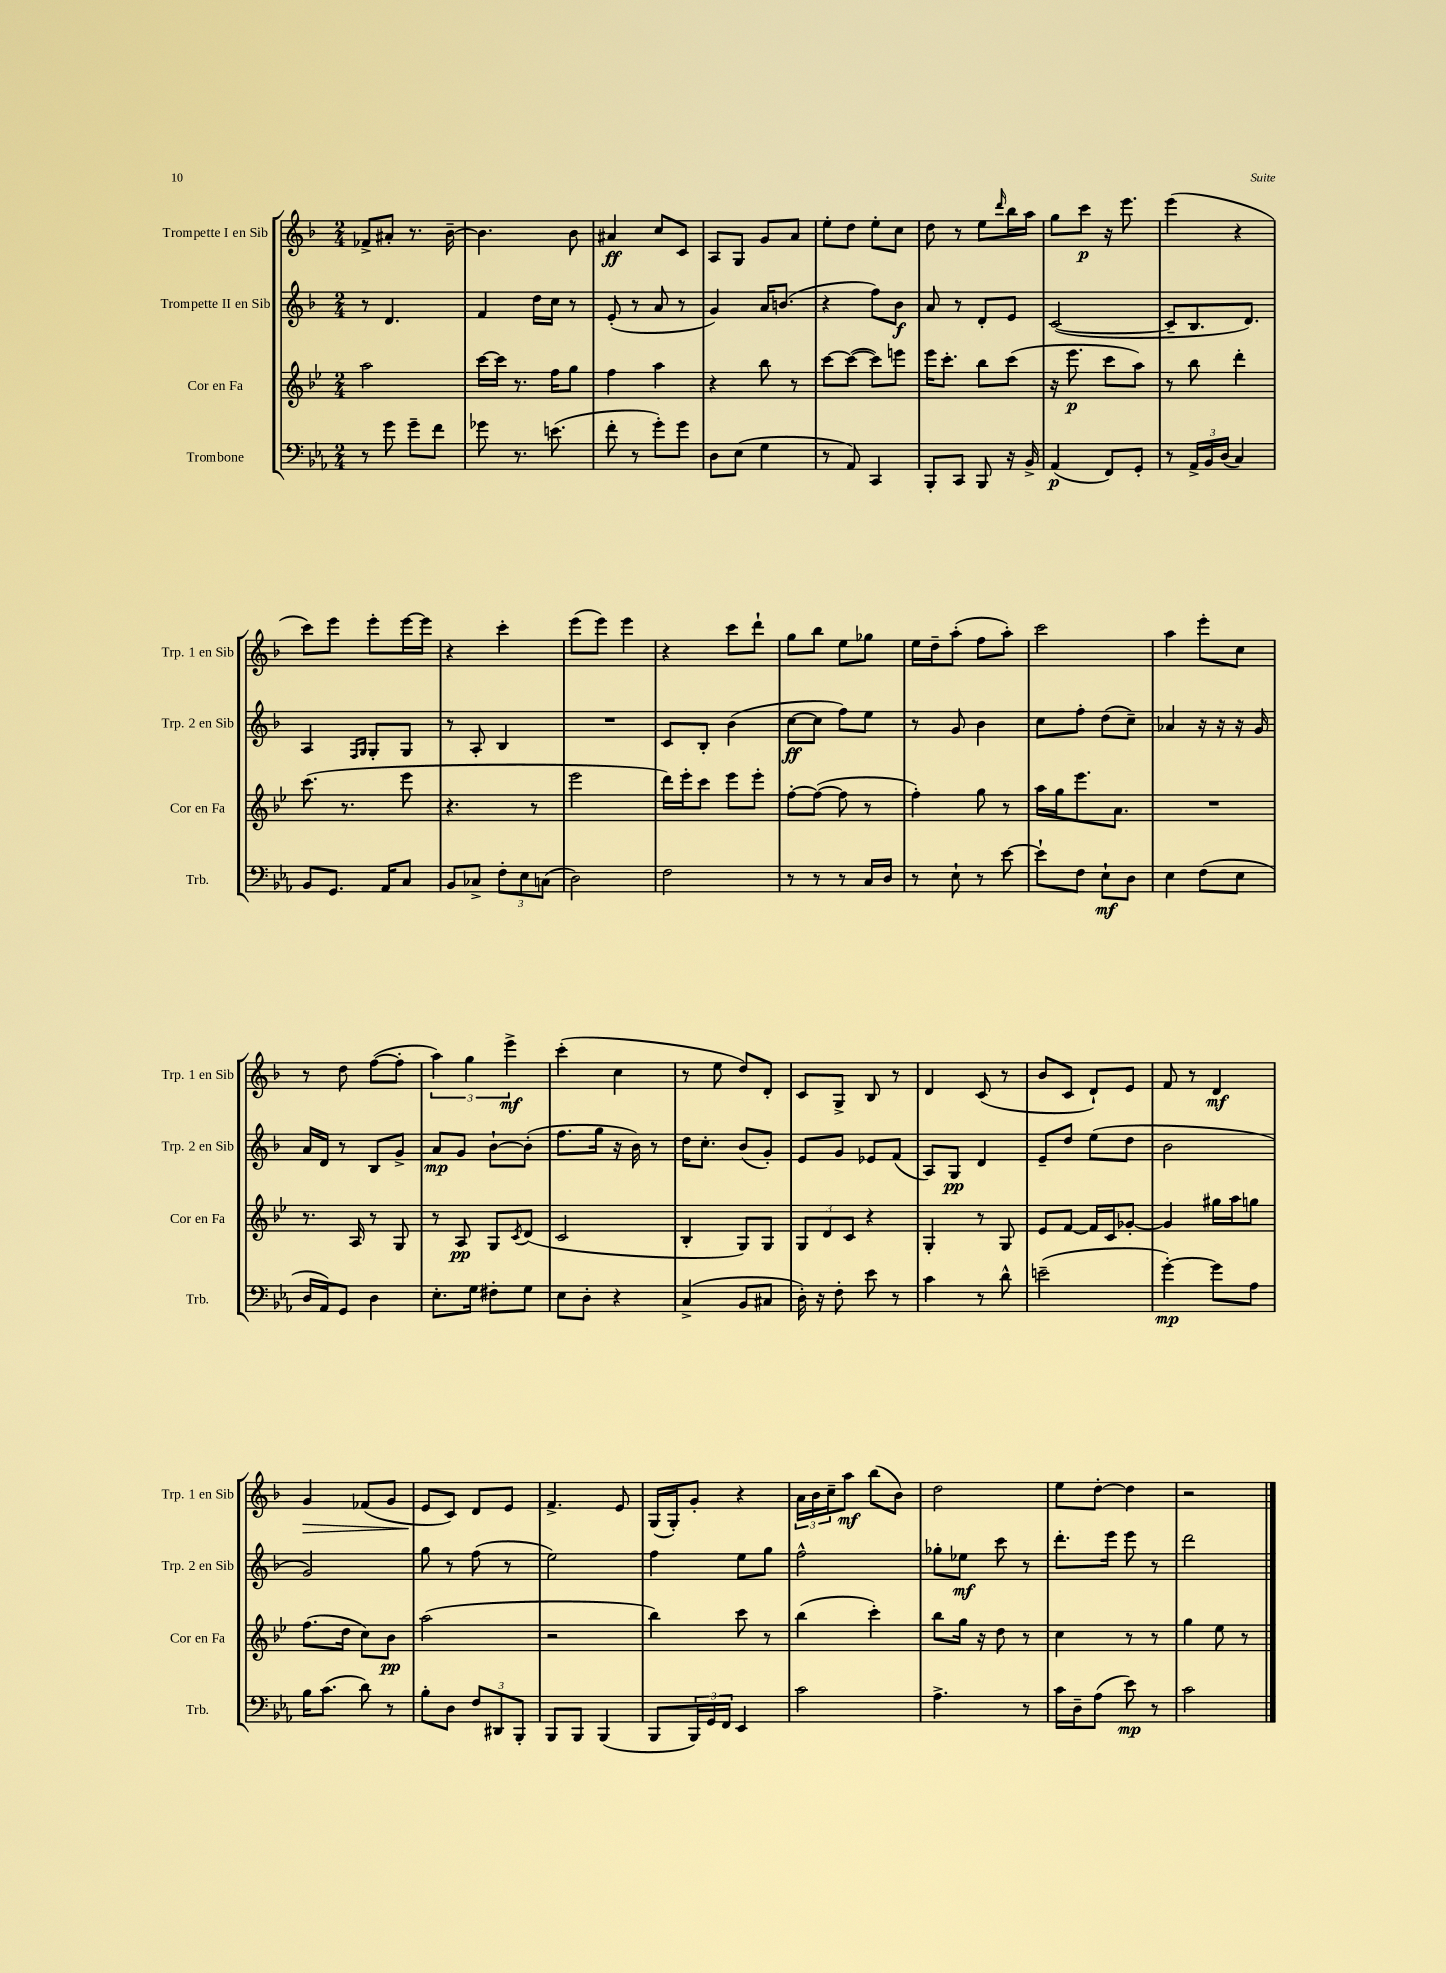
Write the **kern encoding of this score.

**kern	**dynam	**kern	**dynam	**kern	**dynam	**kern	**dynam
*part4	*part4	*part3	*part3	*part2	*part2	*part1	*part1
*staff4	*staff4	*staff3	*staff3	*staff2	*staff2	*staff1	*staff1
*I"Trombone	*	*I"Cor en Fa	*	*I"Trompette II en Sib	*	*I"Trompette I en Sib	*
*I'Trb.	*	*I'Cor en Fa	*	*I'Trp. 2 en Sib	*	*I'Trp. 1 en Sib	*
*clefF4	*	*clefG2	*	*clefG2	*	*clefG2	*
*k[b-e-a-]	*	*k[b-e-]	*	*k[b-]	*	*k[b-]	*
*M2/4	*	*M2/4	*	*M2/4	*	*M2/4	*
=43	=43	=43	=43	=43	=43	=43	=43
8r	.	2aa\	.	8r	.	8f-X^/L	.
8g\	.	.	.	4.d/	.	8a#X'/J	.
8g~\L	.	.	.	.	.	8.r	.
8f\J	.	.	.	.	.	.	.
.	.	.	.	.	.	[16b-~\	.
=44	=44	=44	=44	=44	=44	=44	=44
8g-X\	.	[16ccc\LL	.	4f/	.	4.b-\]	.
.	.	16ccc\JJ]	.	.	.	.	.
8.r	.	8.r	.	.	.	.	.
.	.	.	.	16dd\LL	.	.	.
(8.en\	.	16ff\KL	.	16cc\JJ	.	.	.
.	.	8gg\J	.	8r	.	8b-\	.
=45	=45	=45	=45	=45	=45	=45	=45
8f'\	.	4ff\	.	(8e'/	.	4a#X/	ff
8r	.	.	.	8r	.	.	.
8g'\L)	.	4aa\	.	8a/	.	8cc/L	.
8g\J	.	.	.	8r	.	8c/J	.
=46	=46	=46	=46	=46	=46	=46	=46
8D\L	.	4r	.	4g/)	.	8A/L	.
(8E-\J	.	.	.	.	.	8G/J	.
4G\	.	8bb-\	.	16a/KL	.	8g/L	.
.	.	.	.	(8.bn/J	.	.	.
.	.	8r	.	.	.	8a/J	.
=47	=47	=47	=47	=47	=47	=47	=47
8r	.	[8ccc\L	.	4r	.	8ee'\L	.
8AA-/)	.	(8ccc\J_	.	.	.	8dd\J	.
4CC/	.	8ccc\L])	.	8ff\L)	.	8ee'\L	.
.	.	8eeen\J	.	8b-\J	f	8cc\J	.
=48	=48	=48	=48	=48	=48	=48	=48
8BBB-'/L	.	16eee-\KL	.	8a/	.	8dd\	.
.	.	8.ccc'\J	.	.	.	.	.
8CC/J	.	.	.	8r	.	8r	.
8BBB-/	.	8bb-\L	.	8d'/L	.	8ee\L	.
.	.	.	.	.	.	16qqddd/	.
16r	.	(8ccc\J	.	8e/J	.	16bb-\L	.
16BB-^/	.	.	.	.	.	16aa\JJ	.
=49	=49	=49	=49	=49	=49	=49	=49
(4AA-/	p	16r	.	([2c/	.	8gg\L	.
.	.	8.eee-\	p	.	.	.	.
.	.	.	.	.	.	8ccc\J	p
8FF/L)	.	8ccc\L	.	.	.	16r	.
.	.	.	.	.	.	8.eee\	.
8GG'/J	.	8aa\J)	.	.	.	.	.
=50	=50	=50	=50	=50	=50	=50	=50
8r	.	8r	.	8c~/L]	.	(4eee\	.
24AA-^/LL	.	8bb-\	.	8.B-/	.	.	.
24BB-/	.	.	.	.	.	.	.
(24D/JJ	.	.	.	.	.	.	.
4C/)	.	4ddd'\	.	.	.	4r	.
.	.	.	.	8.d/J)	.	.	.
!!LO:LB:g=z
=51	=51	=51	=51	=51	=51	=51	=51
8BB-/L	.	(8.ccc\	.	4A/	.	8ccc\L)	.
8.GG/J	.	.	.	.	.	8eee\J	.
.	.	8.r	.	.	.	.	.
.	.	.	.	16qqF/LL	.	.	.
.	.	.	.	16qqG/JJ	.	.	.
.	.	.	.	8G'/L	.	8eee'\L	.
16AA-/KL	.	.	.	.	.	.	.
8C/J	.	8eee-\	.	8G/J	.	[16eee\L	.
.	.	.	.	.	.	16eee\JJ]	.
=52	=52	=52	=52	=52	=52	=52	=52
8BB-/L	.	4.r	.	8r	.	4r	.
8C-X^/J	.	.	.	8A'/	.	.	.
12F'\L	.	.	.	4B-/	.	4ccc'\	.
12E-\	.	.	.	.	.	.	.
.	.	8r	.	.	.	.	.
(12Cn\J	.	.	.	.	.	.	.
=53	=53	=53	=53	=53	=53	=53	=53
2D\)	.	2eee-\	.	2r	.	(8eee\L	.
.	.	.	.	.	.	8eee\J)	.
.	.	.	.	.	.	4eee\	.
=54	=54	=54	=54	=54	=54	=54	=54
2F\	.	16ddd\LL)	.	8c/L	.	4r	.
.	.	16eee-'\J	.	.	.	.	.
.	.	8ccc\J	.	8B-'/J	.	.	.
.	.	8eee-\L	.	(4b-\	.	8ccc\L	.
.	.	8eee-'\J	.	.	.	8ddd`\J	.
=55	=55	=55	=55	=55	=55	=55	=55
8r	.	[8ff'\L	.	[8cc\L	ff	8gg\L	.
8r	.	(8ff\J_	.	8cc\J]	.	8bb-\J	.
8r	.	8ff\]	.	8ff\L)	.	8ee\L	.
16C/LL	.	8r	.	8ee\J	.	8gg-X\J	.
16D/JJ	.	.	.	.	.	.	.
=56	=56	=56	=56	=56	=56	=56	=56
8r	.	4ff'\)	.	8r	.	16ee\LL	.
.	.	.	.	.	.	16dd~\J	.
8E-`\	.	.	.	8g/	.	(8aa'\J	.
8r	.	8gg\	.	4b-\	.	8ff\L	.
[8e-\	.	8r	.	.	.	8aa'\J)	.
=57	=57	=57	=57	=57	=57	=57	=57
8e-`\L]	.	16aa\LL	.	8cc\L	.	2ccc\	.
.	.	16gg\J	.	.	.	.	.
8F\J	.	8.eee-\	.	8ff'\J	.	.	.
8E-`\L	mf	.	.	(8dd\L	.	.	.
.	.	8.a\J	.	.	.	.	.
8D\J	.	.	.	8cc~\J)	.	.	.
=58	=58	=58	=58	=58	=58	=58	=58
4E-\	.	2r	.	4a-X/	.	4aa\	.
(8F\L	.	.	.	16r	.	8eee'\L	.
.	.	.	.	16r	.	.	.
8E-\J	.	.	.	16r	.	8cc\J	.
.	.	.	.	16g/	.	.	.
!!LO:LB:g=z
=59	=59	=59	=59	=59	=59	=59	=59
16D/LL	.	8.r	.	16a/LL	.	8r	.
16AA-/J)	.	.	.	16d/JJ	.	.	.
8GG/J	.	.	.	8r	.	8dd\	.
.	.	16A/	.	.	.	.	.
4D\	.	8r	.	8B-/L	.	([8ff\L	.
.	.	8G/	.	8g^/J	.	8ff'\J]	.
=60	=60	=60	=60	=60	=60	=60	=60
8.E-'\L	.	8r	.	8a/L	mp	6aa\)	.
.	.	8A/	pp	8g/J	.	.	.
.	.	.	.	.	.	6gg\	.
16G\Jk	.	.	.	.	.	.	.
8F#X'\L	.	8G/L	.	[8b-`\L	.	.	.
.	.	.	.	.	.	6eee^\	mf
.	.	8qc/	.	.	.	.	.
8G\J	.	(8d/J	.	(8b-'\J]	.	.	.
=61	=61	=61	=61	=61	=61	=61	=61
8E-\L	.	2c/	.	8.ff\L	.	(4ccc'\	.
8D'\J	.	.	.	.	.	.	.
.	.	.	.	16gg\Jk	.	.	.
4r	.	.	.	16r	.	4cc\	.
.	.	.	.	16b-\)	.	.	.
.	.	.	.	8r	.	.	.
=62	=62	=62	=62	=62	=62	=62	=62
(4C^/	.	4B-'/	.	16dd\KL	.	8r	.
.	.	.	.	8.cc'\J	.	.	.
.	.	.	.	.	.	8ee\	.
8BB-/L	.	8G/L)	.	(8b-/L	.	8dd/L)	.
8C#X/J	.	8G/J	.	8g'/J)	.	8d'/J	.
=63	=63	=63	=63	=63	=63	=63	=63
16D'\)	.	12G/L	.	8e/L	.	8c/L	.
16r	.	.	.	.	.	.	.
.	.	12d/	.	.	.	.	.
8F'\	.	.	.	8g/J	.	8G^/J	.
.	.	12c/J	.	.	.	.	.
8e-\	.	4r	.	8e-X/L	.	8B-/	.
8r	.	.	.	(8f/J	.	8r	.
=64	=64	=64	=64	=64	=64	=64	=64
4c\	.	4G'/	.	8A/L)	.	4d/	.
.	.	.	.	8G/J	pp	.	.
8r	.	8r	.	4d/	.	(8c/	.
8d^^\	.	8G/	.	.	.	8r	.
=65	=65	=65	=65	=65	=65	=65	=65
(2en~\	.	8e-/L	.	8e~/L	.	8b-/L	.
.	.	[8f/J	.	8dd/J	.	8c/J	.
.	.	16f/LL]	.	(8ee\L	.	8d`/L)	.
.	.	16c/J	.	.	.	.	.
.	.	[8g-X'/J	.	8dd\J	.	8e/J	.
=66	=66	=66	=66	=66	=66	=66	=66
[4g'\)	mp	4g-/]	.	2b-\	.	8f/	.
.	.	.	.	.	.	8r	.
8g\L]	.	16gg#X\LL	.	.	.	4d/	mf
.	.	16aa\J	.	.	.	.	.
8A-\J	.	8ggn\J	.	.	.	.	.
!!LO:LB:g=z
=67	=67	=67	=67	=67	=67	=67	=67
!	!	!	!	!	!	!	!LO:HP:b
16B-\KL	.	(8.ff\L	.	2g/)	.	4g/	>
(8.c\J	.	.	.	.	.	.	.
.	.	16dd\Jk	.	.	.	.	.
8d\)	.	8cc\L)	.	.	.	(8f-X/L	.
8r	.	8b-\J	pp	.	.	8g/J	.
=68	=68	=68	=68	=68	=68	=68	=68
8B-'\L	.	(2aa\	.	8gg\	.	8e/L	.
8D\J	.	.	.	8r	.	8c/J)	]
12F/L	.	.	.	(8ff\	.	8d/L	.
12DD#X/	.	.	.	.	.	.	.
.	.	.	.	8r	.	8e/J	.
12BBB-'/J	.	.	.	.	.	.	.
=69	=69	=69	=69	=69	=69	=69	=69
8BBB-/L	.	2r	.	2ee\)	.	4.f^/	.
8BBB-/J	.	.	.	.	.	.	.
(4BBB-/	.	.	.	.	.	.	.
.	.	.	.	.	.	8e/	.
=70	=70	=70	=70	=70	=70	=70	=70
8BBB-/L	.	4bb-\)	.	4ff\	.	(16G/LL	.
.	.	.	.	.	.	16G'/J)	.
24BBB-/L)	.	.	.	.	.	8g'/J	.
24GG/	.	.	.	.	.	.	.
24FF/JJ	.	.	.	.	.	.	.
4EE-/	.	8ccc\	.	8ee\L	.	4r	.
.	.	8r	.	8gg\J	.	.	.
=71	=71	=71	=71	=71	=71	=71	=71
2c\	.	(4bb-\	.	2ff^^\	.	24a\LL	.
.	.	.	.	.	.	24b-\	.
.	.	.	.	.	.	24cc~\J	.
.	.	.	.	.	.	8aa\J	mf
.	.	4ccc'\)	.	.	.	(8bb-\L	.
.	.	.	.	.	.	8b-\J)	.
=72	=72	=72	=72	=72	=72	=72	=72
4.A-^\	.	8bb-\L	.	8gg-X'\L	.	2dd\	.
.	.	16gg\Jk	.	8ee-X\J	mf	.	.
.	.	16r	.	.	.	.	.
.	.	8dd\	.	8ccc\	.	.	.
8r	.	8r	.	8r	.	.	.
=73	=73	=73	=73	=73	=73	=73	=73
16c\LL	.	4cc\	.	8.ddd'\L	.	8ee\L	.
16D~\J	.	.	.	.	.	.	.
(8A-\J	.	.	.	.	.	[8dd'\J	.
.	.	.	.	16eee\Jk	.	.	.
8e-\)	mp	8r	.	8eee\	.	4dd\]	.
8r	.	8r	.	8r	.	.	.
=74	=74	=74	=74	=74	=74	=74	=74
2c\	.	4gg\	.	2ddd\	.	2r	.
.	.	8ee-\	.	.	.	.	.
.	.	8r	.	.	.	.	.
==	==	==	==	==	==	==	==
*-	*-	*-	*-	*-	*-	*-	*-
